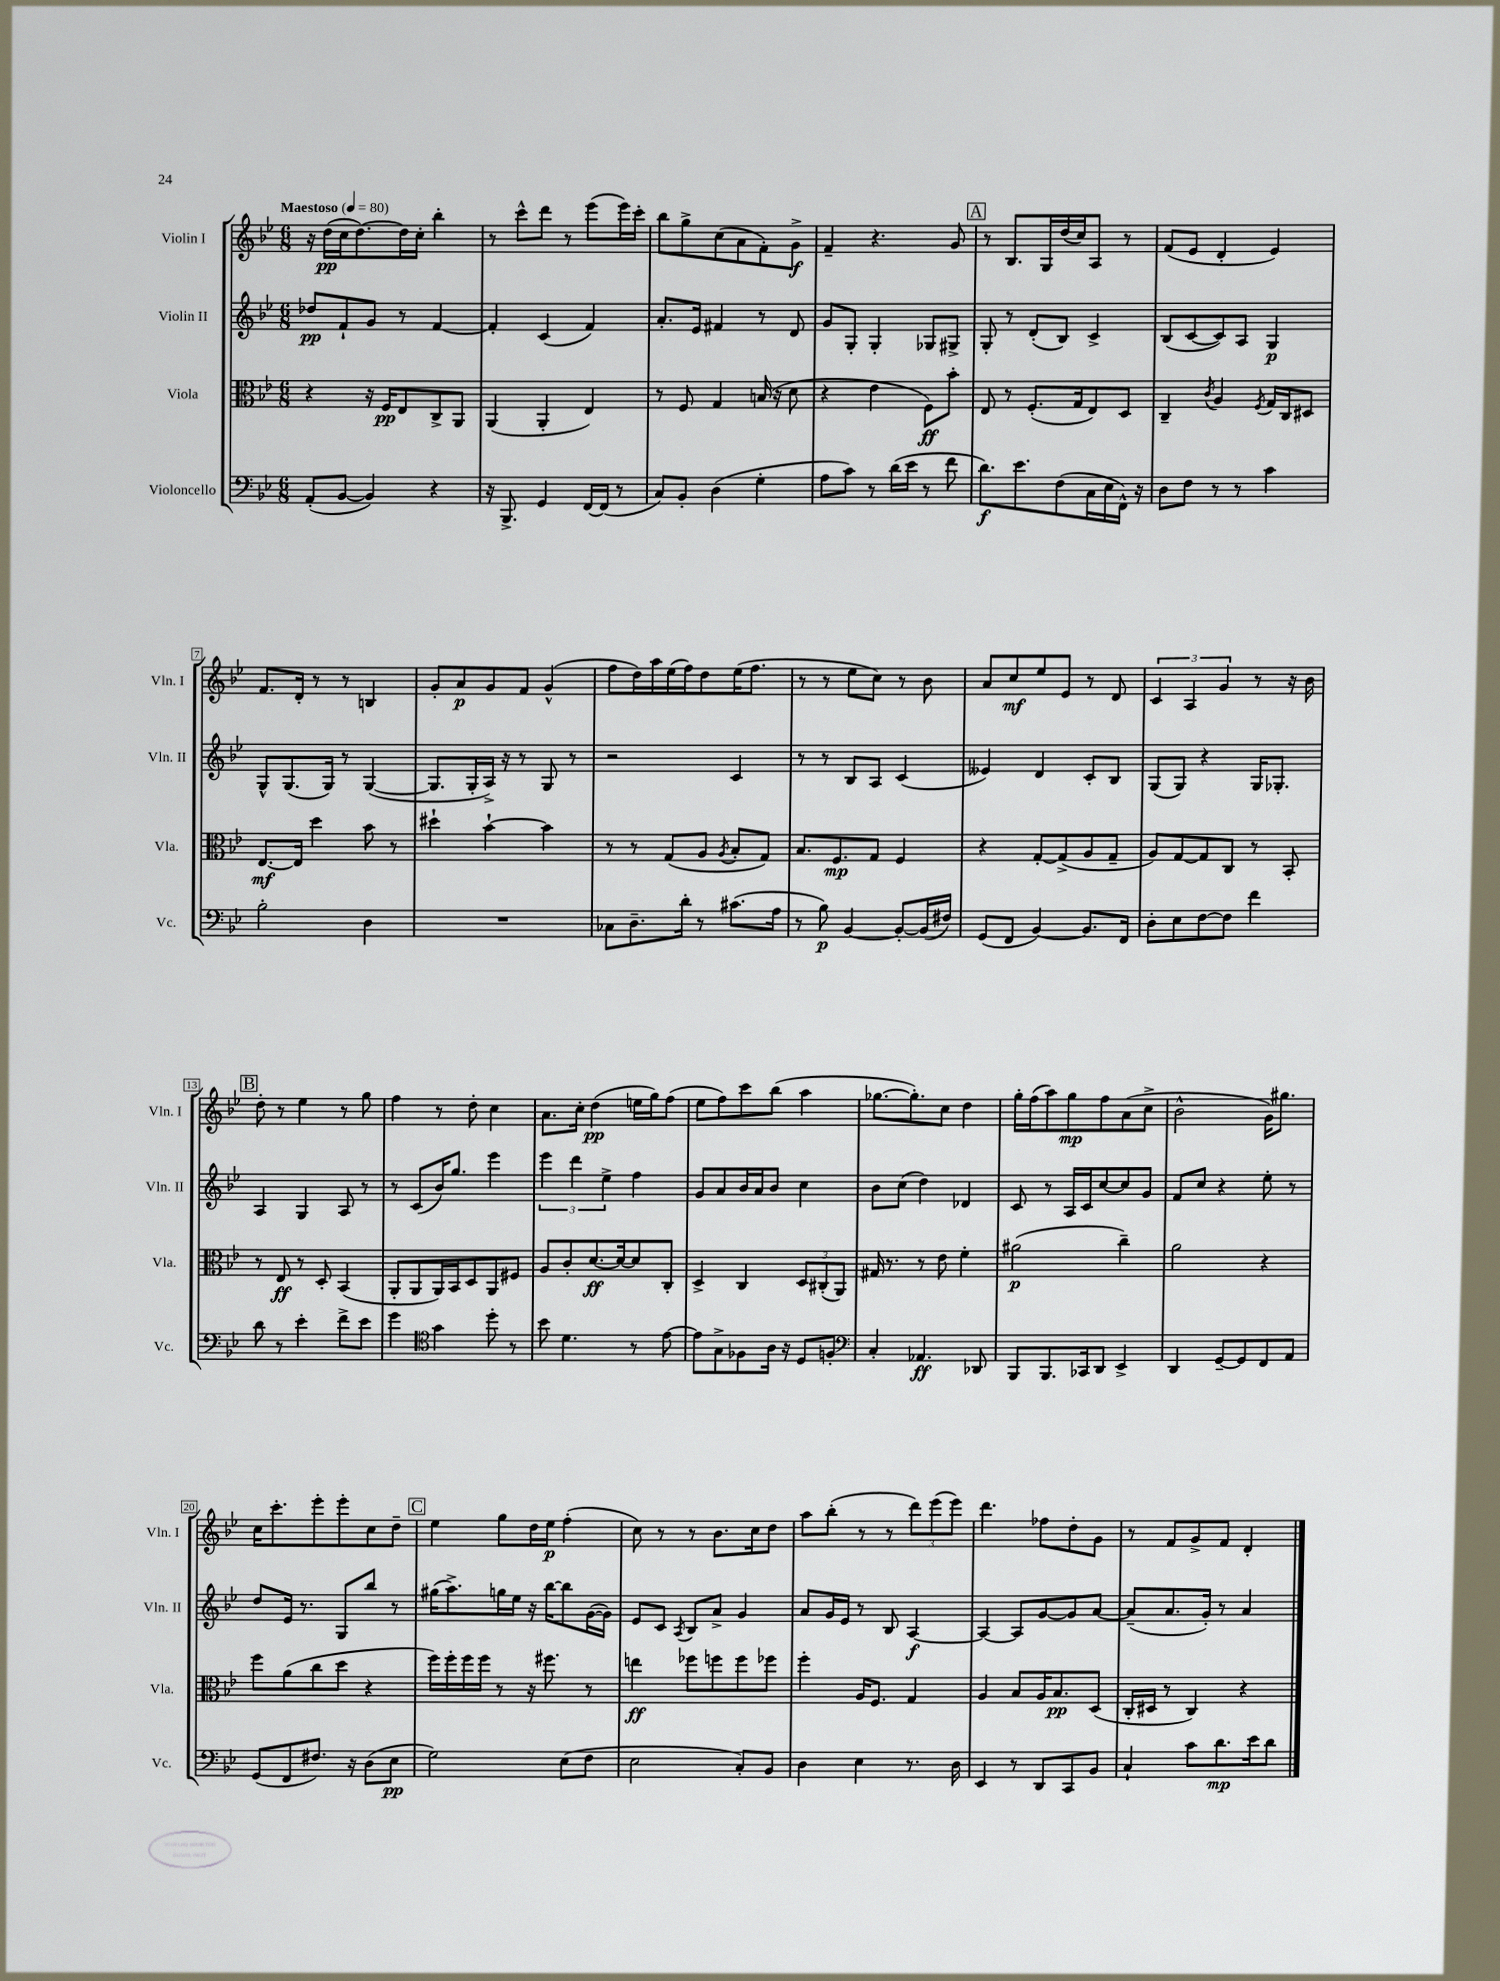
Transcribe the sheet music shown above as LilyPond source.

<<
\new StaffGroup <<
\new Staff = "s0" \with { instrumentName = "Violin I" shortInstrumentName = "Vln. I" } {
    \clef treble \key bes \major \numericTimeSignature \time 6/8 \tempo "Maestoso" 4 = 80
    \autoBeamOff r16 d''16[\pp( c''16 d''8.~) d''16 c''16]-. bes''4-. |
    r8 c'''8[-^ d'''8] r8 ees'''8[( ees'''16) c'''16]-. |
    bes''8[ g''8-> c''8( a'8 f'8-.) g'8]->\f |
    f'4-- r4. g'8 |
    \mark \markup { \box "A" } r8 bes8.[ g16 d''16( c''16) a8] r8 |
    f'8[( ees'8] d'4-. ees'4) |
    f'8.[ d'16]-. r8 r8 b4 |
    g'8[-. a'8\p g'8 f'8] g'4-^( |
    f''8[ d''16) a''16 ees''16( f''16) d''8 ees''16( f''8.] |
    r8 r8 ees''8[ c''8]) r8 bes'8 |
    a'8[ c''8\mf ees''8 ees'8] r8 d'8 |
    \tuplet 3/2 { c'4 a4 g'4 } r8 r16 bes'16 |
    \mark \markup { \box "B" } d''8-. r8 ees''4 r8 g''8 |
    f''4 r8 d''8-. c''4 |
    a'8.[ c''16]-. d''4\pp( e''16[ g''16) f''8]( |
    ees''8[ f''8) c'''8 bes''8]( a''4 |
    ges''8.[~ ges''8.-.) c''8] d''4 |
    g''16[-. f''16( a''8) g''8\mp f''8 a'8( c''8]-> |
    bes'2-^ g'16[) gis''8.] |
    c''16[ c'''8.-. ees'''8-. ees'''8-. c''8 d''8]-- |
    \mark \markup { \box "C" } ees''4 g''8[ d''16 ees''16]\p f''4-.( |
    c''8) r8 r8 bes'8.[ c''16 d''8] |
    a''8[ bes''8]-.( r8 r8 \tuplet 3/2 { d'''8[) ees'''8( ees'''8]) } |
    d'''4. fes''8[ d''8-. g'8] |
    r8 f'8[ g'8-> f'8] d'4-. \bar "|." |
}
\new Staff = "s1" \with { instrumentName = "Violin II" shortInstrumentName = "Vln. II" } {
    \clef treble \key bes \major \numericTimeSignature \time 6/8
    \autoBeamOff des''8[\pp f'8-! g'8] r8 f'4~ |
    f'4-. c'4( f'4) |
    a'8.[-. ees'16] fis'4 r8 d'8 |
    g'8[ g8]-. g4-. ges8[ gis8]-> |
    \mark \markup { \box "A" } g8-. r8 d'8[-.( bes8]) c'4-> |
    bes8[( c'8~ c'8) a8] g4\p |
    g8[-^ g8.( g16]) r8 g4~( |
    g8.[ g16-. a16]->) r16 r8 g8 r8 |
    r2 c'4 |
    r8 r8 bes8[ a8] c'4( |
    eeses'4) d'4 c'8[-. bes8] |
    g8[( g8]) r4 g16[ ges8.]-. |
    \mark \markup { \box "B" } a4 g4 a8 r8 |
    r8 c'8[( bes'16) g''8.] ees'''4 |
    \tuplet 3/2 { ees'''4 d'''4 ees''4-> } f''4 |
    g'8[ a'8 bes'16 a'16 bes'8] c''4 |
    bes'8[ c''8]( d''4) des'4 |
    c'8 r8 a16[ c'16 c''8~ c''8 g'8] |
    f'8[ c''8] r4 ees''8-. r8 |
    d''8[ ees'16] r8. g8[ bes''8] r8 |
    \mark \markup { \box "C" } gis''16[( a''8.->) g''16 ees''16] r16 bes''16[~ bes''8 g'16~( g'16]) |
    ees'8[ c'8] \acciaccatura { a8 } bes8[ a'8]-> g'4 |
    a'8[ g'16 ees'16] r8 bes8 a4~\f |
    a4~ a8[ g'8~ g'8 a'8]~ |
    a'8[--( a'8. g'16]-.) r8 a'4 \bar "|." |
}
\new Staff = "s2" \with { instrumentName = "Viola" shortInstrumentName = "Vla." } {
    \clef alto \key bes \major \numericTimeSignature \time 6/8
    \autoBeamOff r4 r16 f16[\pp ees8 c8-> a,8] |
    a,4( a,4-. ees4) |
    r8 f8 g4 b16( r16 d'8 |
    r4 ees'4 f8[\ff) bes'8]-. |
    \mark \markup { \box "A" } ees8 r8 f8.[-.( g16 ees8) d8] |
    c4-- \acciaccatura { c'8 } a4 \acciaccatura { f8 } g16[ c16 dis8] |
    ees8.[~\mf ees16] d''4 bes'8 r8 |
    dis''4-! bes'4~-! bes'4 |
    r8 r8 g8[( a8] \acciaccatura { a8 } bes8[-. g8]) |
    bes8.[ f8.\mp g8] f4 |
    r4 g8[~-. g8->( a8 g8]-- |
    a8[) g8~ g8 c8] r8 bes,8-. |
    \mark \markup { \box "B" } r8 ees8\ff r8 d8-. bes,4( |
    a,8[-. a,8 a,16) bes,16 d8 a,8 fis8] |
    a8[ c'8-. d'8.~\ff d'16~ d'8 c8]-. |
    d4-> c4 \tuplet 3/2 { d8[ cis8-.( a,8]) } |
    gis16 r8. r8 ees'8 f'4-. |
    ais'2\p( c''4--) |
    a'2 r4 |
    f''8[ a'8( c''8 d''8] r4 |
    \mark \markup { \box "C" } f''16[) f''16-. f''16 f''16] r8 r16 fis''8. r8 |
    e''4\ff fes''8[ f''8 f''8 fes''8] |
    f''4-. a16[ f8.] g4 |
    a4 bes8[ a16 bes8.\pp d8]( |
    c16[-. dis16] r8 c4) r4 \bar "|." |
}
\new Staff = "s3" \with { instrumentName = "Violoncello" shortInstrumentName = "Vc." } {
    \clef bass \key bes \major \numericTimeSignature \time 6/8
    \autoBeamOff a,8[-.( bes,8]~ bes,4) r4 |
    r16 bes,,8.-> g,4 f,16[~ f,16]( r8 |
    c8[) bes,8]-. d4( g4-. |
    a8[ c'8]) r8 d'16[( ees'16] r8 f'8 |
    \mark \markup { \box "A" } d'8.[\f) ees'8. f8( c16 ees16 f,16]-^) r16 |
    d8[ f8] r8 r8 c'4 |
    bes2-. d4 |
    R2. |
    ces8[ d8.-- d'16]-. r8 cis'8.[( a16] |
    r8 bes8\p) bes,4~ bes,8[~-. bes,16( fis16]) |
    g,8[( f,8] bes,4~) bes,8.[ f,16] |
    d8[-. ees8 f8~ f8] f'4 |
    \mark \markup { \box "B" } d'8 r8 ees'4-. f'8[-> ees'8] |
    g'4 \clef tenor g'4 d''8-. r8 |
    bes'8 d'4. r8 ees'8~ |
    ees'8[ g8-> fes8 a16] r16 d8[ f8]-. |
    \clef bass c4-. aes,4.\ff des,8 |
    bes,,8[ bes,,8. ces,16 d,8] ees,4-> |
    d,4 g,8[~-- g,8 f,8 a,8] |
    g,8[( f,8 fis8.]) r16 d8[( ees8]\pp |
    \mark \markup { \box "C" } g2) ees8[( f8] |
    ees2 c8[-.) bes,8] |
    d4 ees4 r8. d16 |
    ees,4 r8 d,8[ c,8 bes,8] |
    c4-! c'8[ d'8.\mp ees'16 d'8] \bar "|." |
}
>>
>>
\layout { \context { \Score \override BarNumber.stencil = #(make-stencil-boxer 0.1 0.3 ly:text-interface::print) } }
